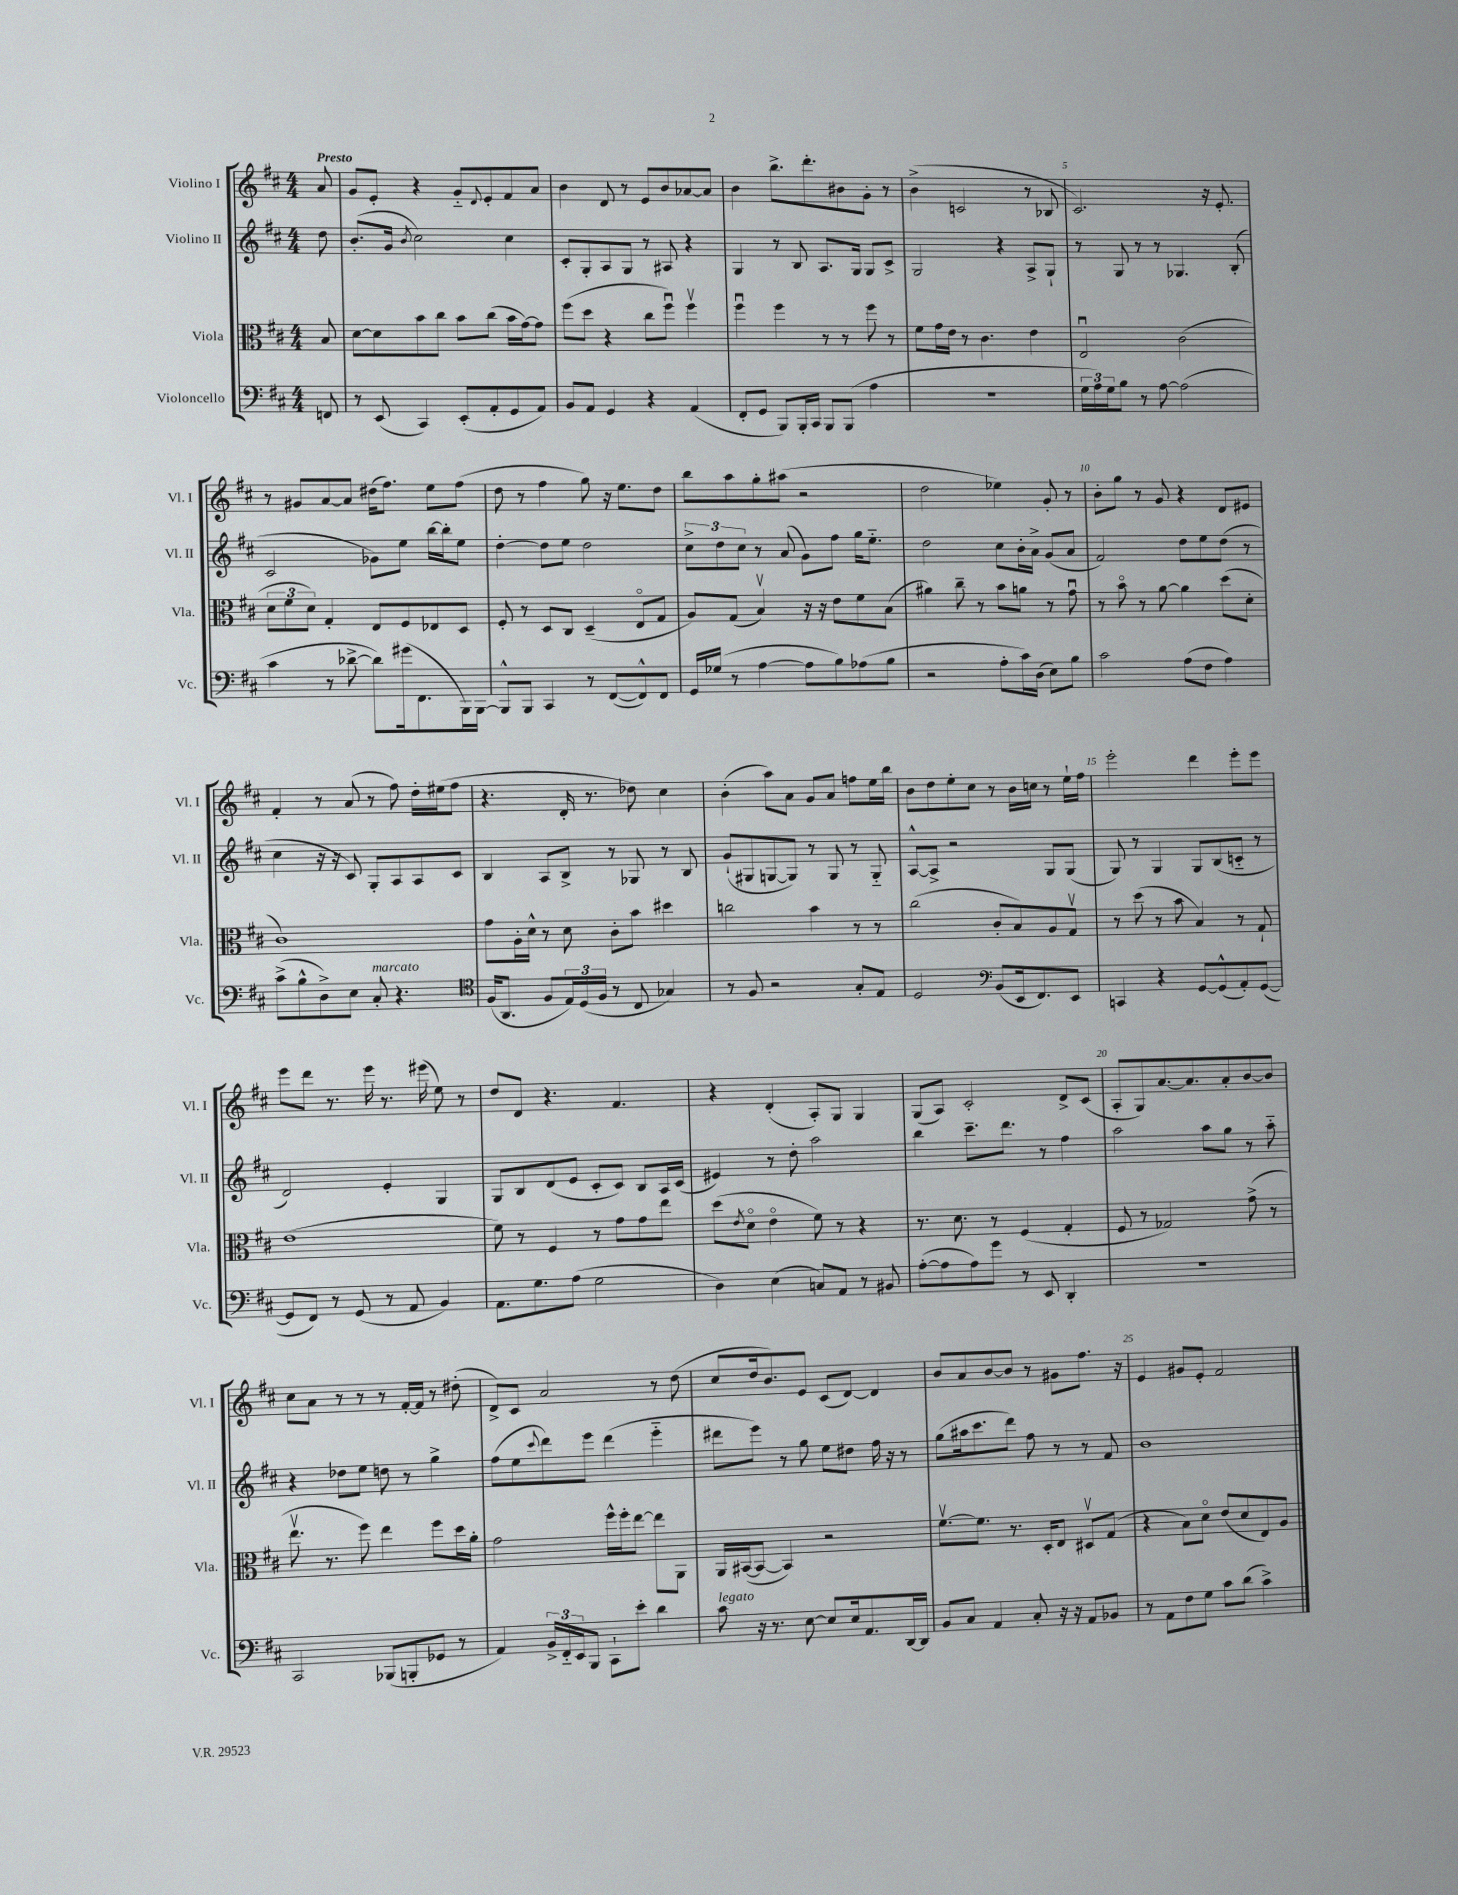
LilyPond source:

<<
\new StaffGroup <<
\new Staff = "s0" \with { instrumentName = "Violino I" shortInstrumentName = "Vl. I" } {
    \clef treble \key d \major \numericTimeSignature \time 4/4 \partial 8 \tempo "Presto"
    a'8 |
    g'8 e'8-. r4 g'8-_ \appoggiatura { d'8 } e'8-. fis'8 a'8 |
    b'4 d'8 r8 e'8 b'8 aes'8~ aes'8 |
    b'4 b''8.-> d'''8.-. bis'8 g'8-. r8 |
    b'4->( c'2 r8 bes8 |
    cis'2.) r16 e'8.-. |
    r8 gis'8 a'8~ a'8 dis''16( fis''8.) e''8 fis''8( |
    d''8 r8 fis''4 g''8) r16 e''8. d''8 |
    b''8 a''8 g''8-. ais''8( r2 |
    d''2 ees''4) g'8-. r8 |
    b'8-. g''8 r8 g'8 r4 d'8 eis'8 |
    fis'4-. r8 a'8( r8 fis''8) d''16-. eis''16( fis''8 |
    r4. d'16-. r8. des''8) cis''4 |
    b'4-.( a''8) a'8 g'8 a'8 f''8 e''16 b''16 |
    b'8 d''8 e''8-. cis''8 r8 b'16 c''16 r8 e''16-! fis''16 |
    e'''2-. d'''4 e'''8-. e'''8 |
    e'''8 d'''8 r8. e'''16 r8. eis'''16( e''8) r8 |
    d''8 d'8 r4. fis'4. |
    r4 d'4-.( a8-.) g8 g4 |
    g8( a8) cis'2-. d'8-> cis'8( |
    a8-. g8) a'8.~ a'8. a'8-. b'8~ b'8 |
    cis''8 a'8 r8 r8 r8 fis'16~-. fis'16 r8 dis''8-.( |
    d'8->) cis'8 a'2 r8 d''8( |
    cis''8 d''16 b'8.) e'8 cis'8( d'8~) d'4 |
    b'8 a'8 b'8~ b'8 r8 gis'8 fis''8. r16 |
    e'4 gis'8 e'8-. fis'2 \bar "|." |
}
\new Staff = "s1" \with { instrumentName = "Violino II" shortInstrumentName = "Vl. II" } {
    \clef treble \key d \major \numericTimeSignature \time 4/4 \partial 8
    d''8 |
    b'8.-.( g'16 \acciaccatura { b'8 } cis''2) cis''4 |
    cis'8-. g8-. a8 g8 r8 ais8 r4 |
    g4 r8 b8 a8. g16 g8 cis'8-> |
    g2 r4 a8-> g8-! |
    r8 g8 r8 r8 ges4. b8-.( |
    cis'2 ges'8) e''8 b''16~ b''16-. e''8 |
    d''4~-. d''8 e''8 d''2 |
    \tuplet 3/2 { cis''8-> d''8 cis''8 } r8 a'8( g'8) fis''8 g''16 e''8.-_ |
    d''2 cis''8 b'16-. a'16-> g'8( a'8 |
    fis'2) d''8 e''8 d''8( r8 |
    cis''4 r16 r16 cis'8) g8-. a8 a8 cis'8 |
    b4 a8 b8-> r8 ges8 r8 b8 |
    g'8-!( gis8 g8~ g8) r8 g8 r8 g8-_ |
    a8~-^ a8-> r2 g8 g8( |
    g8) r8 g4 g8 b8( c'8-_ r8 |
    d'2) e'4-. g4 |
    g8 b8 d'8( e'8 cis'8-. cis'8) b8 a16 cis'16( |
    eis'4) r8 d''8-. a''2 |
    b''4 cis'''8.-- d'''8. r8 fis''4 |
    a''2 a''8 g''8 r8 a''8-_ |
    r4 des''8 e''8 d''8 r8 g''4-> |
    fis''8( e''8 \appoggiatura { cis'''8 } d'''8) e'''8 d'''4( e'''4-_ |
    dis'''8 e'''8) r8 g''8 e''8 dis''8 fis''16 r16 r8 |
    g''8( ais''16 cis'''8. d'''8) fis''8 r8 r8 fis'8 |
    b'1 \bar "|." |
}
\new Staff = "s2" \with { instrumentName = "Viola" shortInstrumentName = "Vla." } {
    \clef alto \key d \major \numericTimeSignature \time 4/4 \partial 8
    b8 |
    d'8~ d'8 b'8 cis''8 b'8 cis''8( b'16 g'16~) g'8 |
    fis''8( d''8 r4 cis''8 fis''8\downbow) fis''4\upbow |
    fis''4\downbow fis''4 r8 r8 fis''8 r8 |
    fis'8 g'16 e'16 r8 cis'4. e'4 |
    e2\downbow cis'2( |
    \tuplet 3/2 { d'8 fis'8 d'8) } g4-. e8 fis8 ees8 d8 |
    fis8-. r8 d8 cis8 d4--( e8\flageolet g8 |
    a8) g8( b4\upbow) r16 r16 e'8 fis'8 b8( |
    ais'4) cis''8-- r8 b'8 a'8 r8 g'8\downbow |
    r8 b'8\flageolet r8 a'8~ a'4 d''8( d'8-. |
    cis'1) |
    g'8 a16-. d'16-^ r8 d'8 cis'8-. b'8 dis''4 |
    c''2 b'4 r8 r8 |
    cis''2( cis'8-. b8) a8 g8\upbow |
    r8 d''8( r8 b'8 b4) r8 g8-! |
    e'1( |
    fis'8) r8 fis4 r8 g'8 g'8 e''8 |
    d''8( \acciaccatura { e'8 } d'8\flageolet e'4\flageolet fis'8) r8 r4 |
    r8. d'8. r8 fis4( g4-. |
    fis8 r8 ges2) g'8->( r8 |
    e''8.\upbow r8. fis''8) e''4 fis''8 d''16 a'16-. |
    g'2 fis''16-^ fis''16-. e''8~ e''8 a,8 |
    a,16 bis,16~( bis,8~ bis,4) r2 |
    fis'8.~\upbow fis'8. r8. d16-. e8 dis8\upbow g8( |
    r4 b8) d'8\flageolet e'8( d'8 e8) a8 \bar "|." |
}
\new Staff = "s3" \with { instrumentName = "Violoncello" shortInstrumentName = "Vc." } {
    \clef bass \key d \major \numericTimeSignature \time 4/4 \partial 8
    f,8 |
    r8 e,8( cis,4) e,8-.( a,8-. g,8 a,8) |
    b,8 a,8 g,4 r4 a,4( |
    fis,8-. g,8 b,,8) b,,16-. cis,16 b,,8 b,,8( a4 |
    R1 |
    \tuplet 3/2 { g16 a16) g16 } b8 r8 a8~ a2( |
    cis'4 r8 des'8~-> des'8) gis'16( fis,8. b,,16) b,,16~ |
    b,,8-^ b,,8 cis,4 r8 fis,8~( fis,8-^) fis,8 |
    g,16 ges16( r8 a4~ a8 b8) aes8( b8 |
    r2 a8-. cis'16) d16( e8) b8 |
    cis'2 a8( fis8 a4) |
    cis'8->( b8-^ d8->) e8 cis8-.^\markup { \italic "marcato" } r4. |
    \clef tenor fis16( a,8. fis8 \tuplet 3/2 { e16) d16( fis16 } r8 cis8 ges4) |
    r8 fis8 r2 g8-. e8 |
    d2 \clef bass b,8( e,16 fis,8.) e,8 |
    c,4 r4 g,8~ g,8-^( a,8-.) g,8~( |
    g,8 fis,8) r8 g,8( r8 a,8 b,4) |
    a,8. g8. a8( g2 |
    d4) e4( c8) a,8 r8 bis,8 |
    a8~-.( a8 a8) g'8 r8 e,8 d,4-. |
    R1 |
    cis,2 bes,,8( b,,8-. ges,8 r8 |
    a,4) \tuplet 3/2 { b,16-> fis,16-_ e,16 } b,,8 cis,8-! e'8-. d'4 |
    cis'8^\markup { \italic "legato" } r16 r8. e8~ e8 e16 a,8. d,16~ d,16 |
    b,8 cis8 a,4 cis8-. r16 r16 a,8 bes,8 |
    r8 a,8 fis8 g8 cis'8 d'8( cis'4->) \bar "|." |
}
>>
>>
\layout { \context { \Score \override BarNumber.break-visibility = ##(#f #t #t) barNumberVisibility = #(every-nth-bar-number-visible 5) } }
